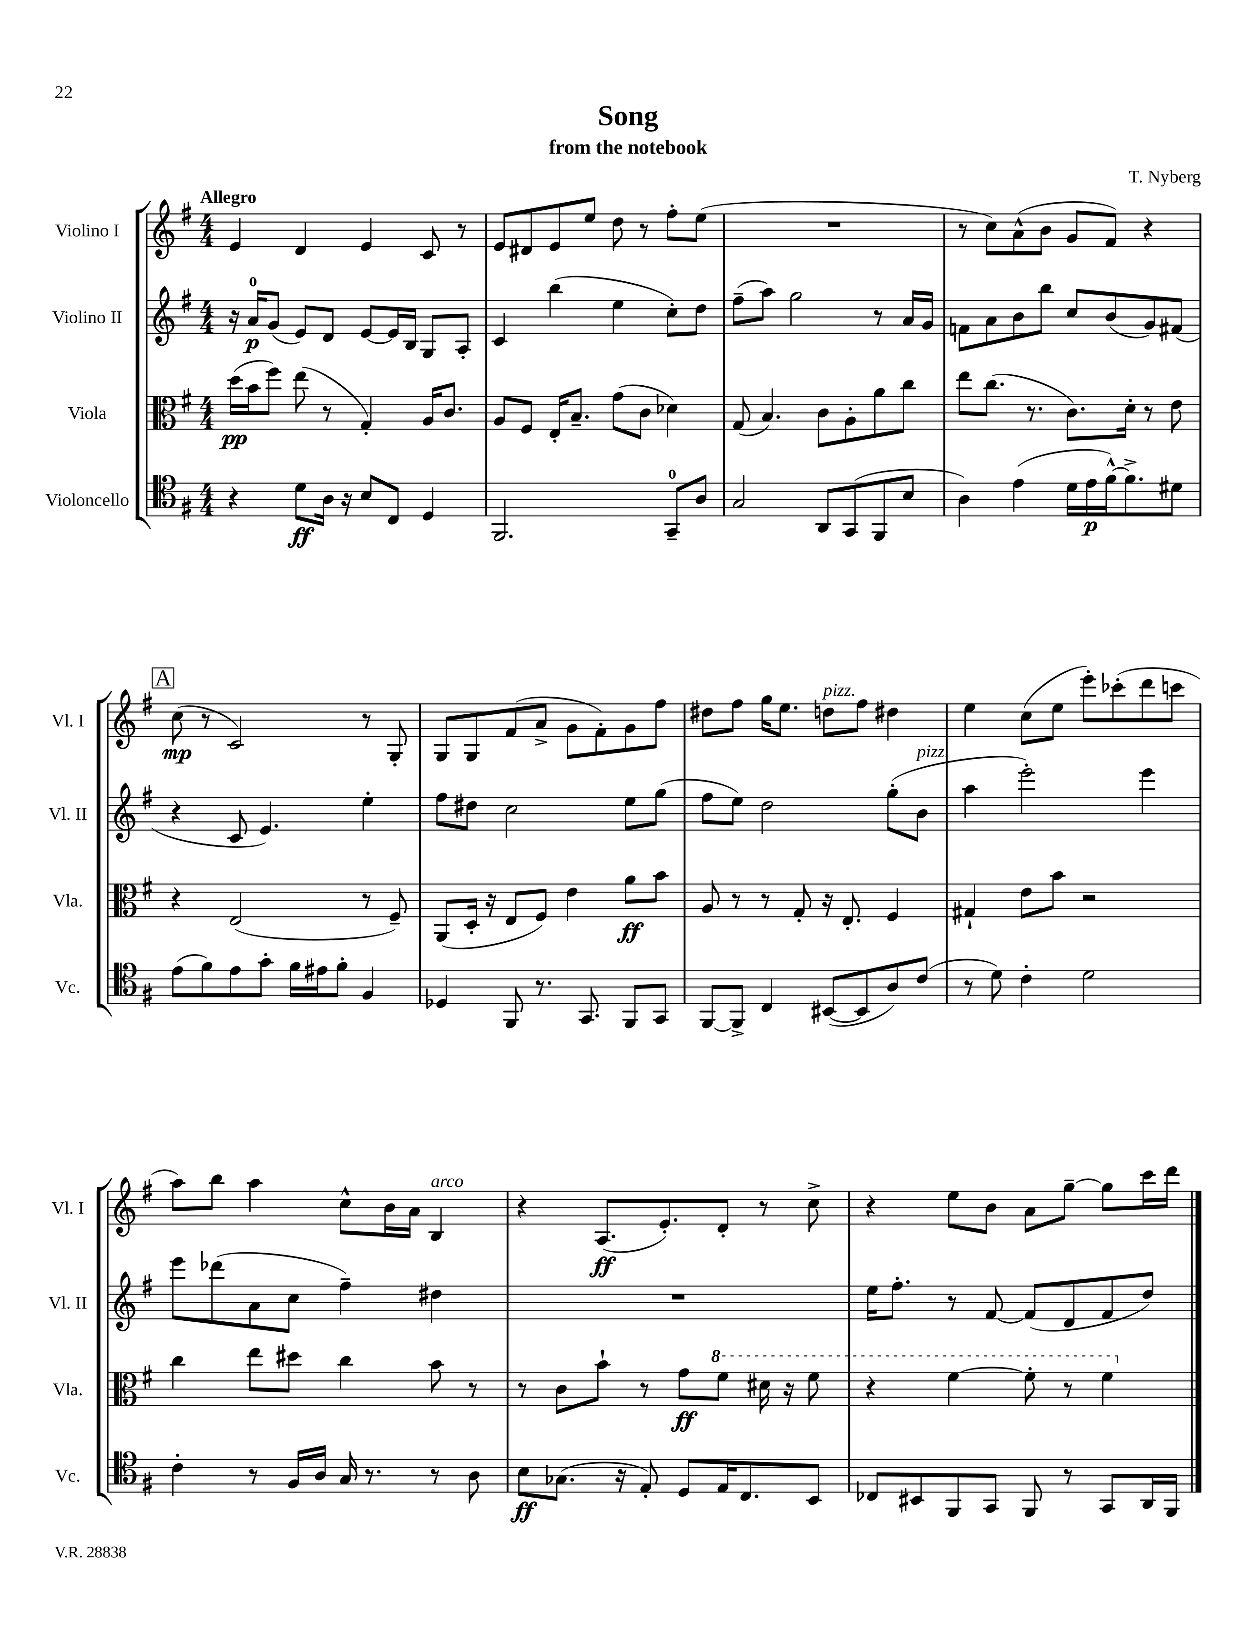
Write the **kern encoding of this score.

**kern	**dynam	**kern	**dynam	**kern	**dynam	**kern	**dynam
*part4	*part4	*part3	*part3	*part2	*part2	*part1	*part1
*staff4	*staff4	*staff3	*staff3	*staff2	*staff2	*staff1	*staff1
*I"Violoncello	*	*I"Viola	*	*I"Violino II	*	*I"Violino I	*
*I'Vc.	*	*I'Vla.	*	*I'Vl. II	*	*I'Vl. I	*
*clefC4	*	*clefC3	*	*clefG2	*	*clefG2	*
*k[f#]	*	*k[f#]	*	*k[f#]	*	*k[f#]	*
*M4/4	*	*M4/4	*	*M4/4	*	*M4/4	*
=1	=1	=1	=1	=1	=1	=1	=1
!	!	!	!	!	!	!LO:TX:a:B:t=Allegro	!
4r	.	(16dd\LL	pp	16r	.	4e/	.
.	.	16b\J	.	16a/KL	p	.	.
.	.	8ff#\J)	.	(8g/J	.	.	.
8d\L	ff	(8ee\	.	8e/L)	.	4d/	.
16A\Jk	.	8r	.	8d/J	.	.	.
16r	.	.	.	.	.	.	.
8B/L	.	4G'/)	.	[8e/L	.	4e/	.
8C/J	.	.	.	16e/L]	.	.	.
.	.	.	.	16B/JJ	.	.	.
4D/	.	16A/KL	.	8G/L	.	8c/	.
.	.	8.c/J	.	.	.	.	.
.	.	.	.	8A'/J	.	8r	.
=2	=2	=2	=2	=2	=2	=2	=2
2.FF#/	.	8A/L	.	4c/	.	8e/L	.
.	.	8F#/J	.	.	.	8d#X/	.
.	.	16E'/KL	.	(4bb\	.	8e/	.
.	.	8.B~/J	.	.	.	.	.
.	.	.	.	.	.	8ee/J	.
.	.	(8g\L	.	4ee\	.	8dd\	.
.	.	8c\J	.	.	.	8r	.
8GG~/L	.	4d-X\)	.	8cc'\L)	.	8ff#'\L	.
8A/J	.	.	.	8dd\J	.	(8ee\J	.
=3	=3	=3	=3	=3	=3	=3	=3
2G/	.	(8G/	.	(8ff#~\L	.	1r	.
.	.	4.B/)	.	8aa\J)	.	.	.
.	.	.	.	2gg\	.	.	.
8AA/L	.	8c\L	.	.	.	.	.
(8GG/	.	8A'\	.	.	.	.	.
8FF#/	.	8a\	.	8r	.	.	.
8B/J	.	8cc\J	.	16a/LL	.	.	.
.	.	.	.	16g/JJ	.	.	.
=4	=4	=4	=4	=4	=4	=4	=4
4A\)	.	8ee\L	.	8fn\L	.	8r	.
.	.	(8.cc\J	.	8a\	.	8cc\L)	.
(4e\	.	.	.	8b\	.	(8a^^\	.
.	.	8.r	.	.	.	.	.
.	.	.	.	8bb\J	.	8b\J	.
16d\LL	.	8.c\L)	.	8cc/L	.	8g/L	.
16e\	p	.	.	.	.	.	.
[16f#^^\J)	.	.	.	(8b/	.	8f#/J)	.
8.f#^\]	.	16d'\Jk	.	.	.	.	.
.	.	8r	.	8g/)	.	4r	.
8d#X\J	.	8e\	.	(8f#X/J	.	.	.
!!LO:LB:g=z
!!LO:REH:place=s1:t=A
=5	=5	=5	=5	=5	=5	=5	=5
(8e\L	.	4r	.	4r	.	(8cc\	mp
8f#\)	.	.	.	.	.	8r	.
8e\	.	(2E/	.	8c/	.	2c/)	.
8g'\J	.	.	.	4.e/)	.	.	.
16f#\LL	.	.	.	.	.	.	.
16e#X\J	.	.	.	.	.	.	.
8f#'\J	.	.	.	.	.	.	.
4F#/	.	8r	.	4ee'\	.	8r	.
.	.	8F#~/)	.	.	.	8G'/	.
=6	=6	=6	=6	=6	=6	=6	=6
4D-X/	.	(8AA/L	.	8ff#\L	.	8G/L	.
.	.	16D'/Jk	.	8dd#X\J	.	8G/	.
.	.	16r	.	.	.	.	.
8FF#/	.	8E/L	.	2cc\	.	(8f#/	.
8.r	.	8F#/J)	.	.	.	8a^/J	.
.	.	4e\	.	.	.	8g\L	.
8.GG/	.	.	.	.	.	.	.
.	.	.	.	.	.	8f#'\)	.
8FF#/L	.	8a\L	ff	8ee\L	.	8g\	.
8GG/J	.	8b\J	.	(8gg\J	.	8ff#\J	.
=7	=7	=7	=7	=7	=7	=7	=7
[8FF#/L	.	8A/	.	8ff#\L	.	8dd#X\L	.
8FF#^/J]	.	8r	.	8ee\J)	.	8ff#\J	.
4C/	.	8r	.	2dd\	.	16gg\KL	.
.	.	.	.	.	.	8.ee\J	.
.	.	8G'/	.	.	.	.	.
!	!	!	!	!	!	!LO:TX:a:i:t=pizz.	!
([8BB#X/L	.	16r	.	.	.	8ddn\L	.
.	.	8.E'/	.	.	.	.	.
8BB#/]	.	.	.	.	.	8ff#\J	.
8A/)	.	4F#/	.	(8gg'\L	.	4dd#X\	.
!	!	!	!	!LO:TX:a:i:t=pizz.	!	!	!
(8c/J	.	.	.	8b\J	.	.	.
=8	=8	=8	=8	=8	=8	=8	=8
8r	.	4G#X`/	.	4aa\	.	4ee\	.
8d\)	.	.	.	.	.	.	.
4c'\	.	8e\L	.	2eee'\)	.	(8cc\L	.
.	.	8b\J	.	.	.	8ee\J	.
2d\	.	2r	.	.	.	8eee'\L)	.
.	.	.	.	.	.	(8ccc-X'\	.
.	.	.	.	4eee\	.	8ddd\	.
.	.	.	.	.	.	8cccn\J	.
!!LO:LB:g=z
=9	=9	=9	=9	=9	=9	=9	=9
4c'\	.	4cc\	.	8eee\L	.	8aa\L)	.
.	.	.	.	(8ddd-X\	.	8bb\J	.
8r	.	8ee\L	.	8a\	.	4aa\	.
16F#/LL	.	8dd#X\J	.	8cc\J	.	.	.
16A/JJ	.	.	.	.	.	.	.
16G/	.	4cc\	.	4ff#~\)	.	8cc^^\L	.
8.r	.	.	.	.	.	.	.
.	.	.	.	.	.	16b\L	.
.	.	.	.	.	.	16a\JJ	.
!	!	!	!	!	!	!LO:TX:a:i:t=arco	!
8r	.	8b\	.	4dd#X\	.	4B/	.
8A\	.	8r	.	.	.	.	.
=10	=10	=10	=10	=10	=10	=10	=10
8B\L	ff	8r	.	1r	.	4r	.
(8.G-X\J	.	8c\L	.	.	.	.	.
.	.	8b`\J	.	.	.	(8.A/L	ff
16r	.	.	.	.	.	.	.
8E'/)	.	8r	.	.	.	.	.
.	.	.	.	.	.	8.e'/)	.
8D/L	.	8g\L	ff	.	.	.	.
*	*	*8va	*	*	*	*	*
16E/K	.	8ff#\J	.	.	.	8d'/J	.
8.C/	.	.	.	.	.	.	.
.	.	16dd#X\	.	.	.	8r	.
.	.	16r	.	.	.	.	.
8BB/J	.	8ff#\	.	.	.	8cc^\	.
=11	=11	=11	=11	=11	=11	=11	=11
8C-X/L	.	4r	.	16ee\KL	.	4r	.
.	.	.	.	8.ff#'\J	.	.	.
8BB#X/	.	.	.	.	.	.	.
8FF#/	.	[4ff#\	.	8r	.	8ee\L	.
8GG/J	.	.	.	[8f#/	.	8b\J	.
8FF#/	.	8ff#'\]	.	(8f#/L]	.	8a\L	.
8r	.	8r	.	8d/	.	[8gg~\J	.
8GG/L	.	4ff#\	.	8f#/	.	8gg\L]	.
16AA/L	.	.	.	8dd/J)	.	16ccc\L	.
16FF#/JJ	.	.	.	.	.	16ddd\JJ	.
*	*	*X8va	*	*	*	*	*
==	==	==	==	==	==	==	==
*-	*-	*-	*-	*-	*-	*-	*-
